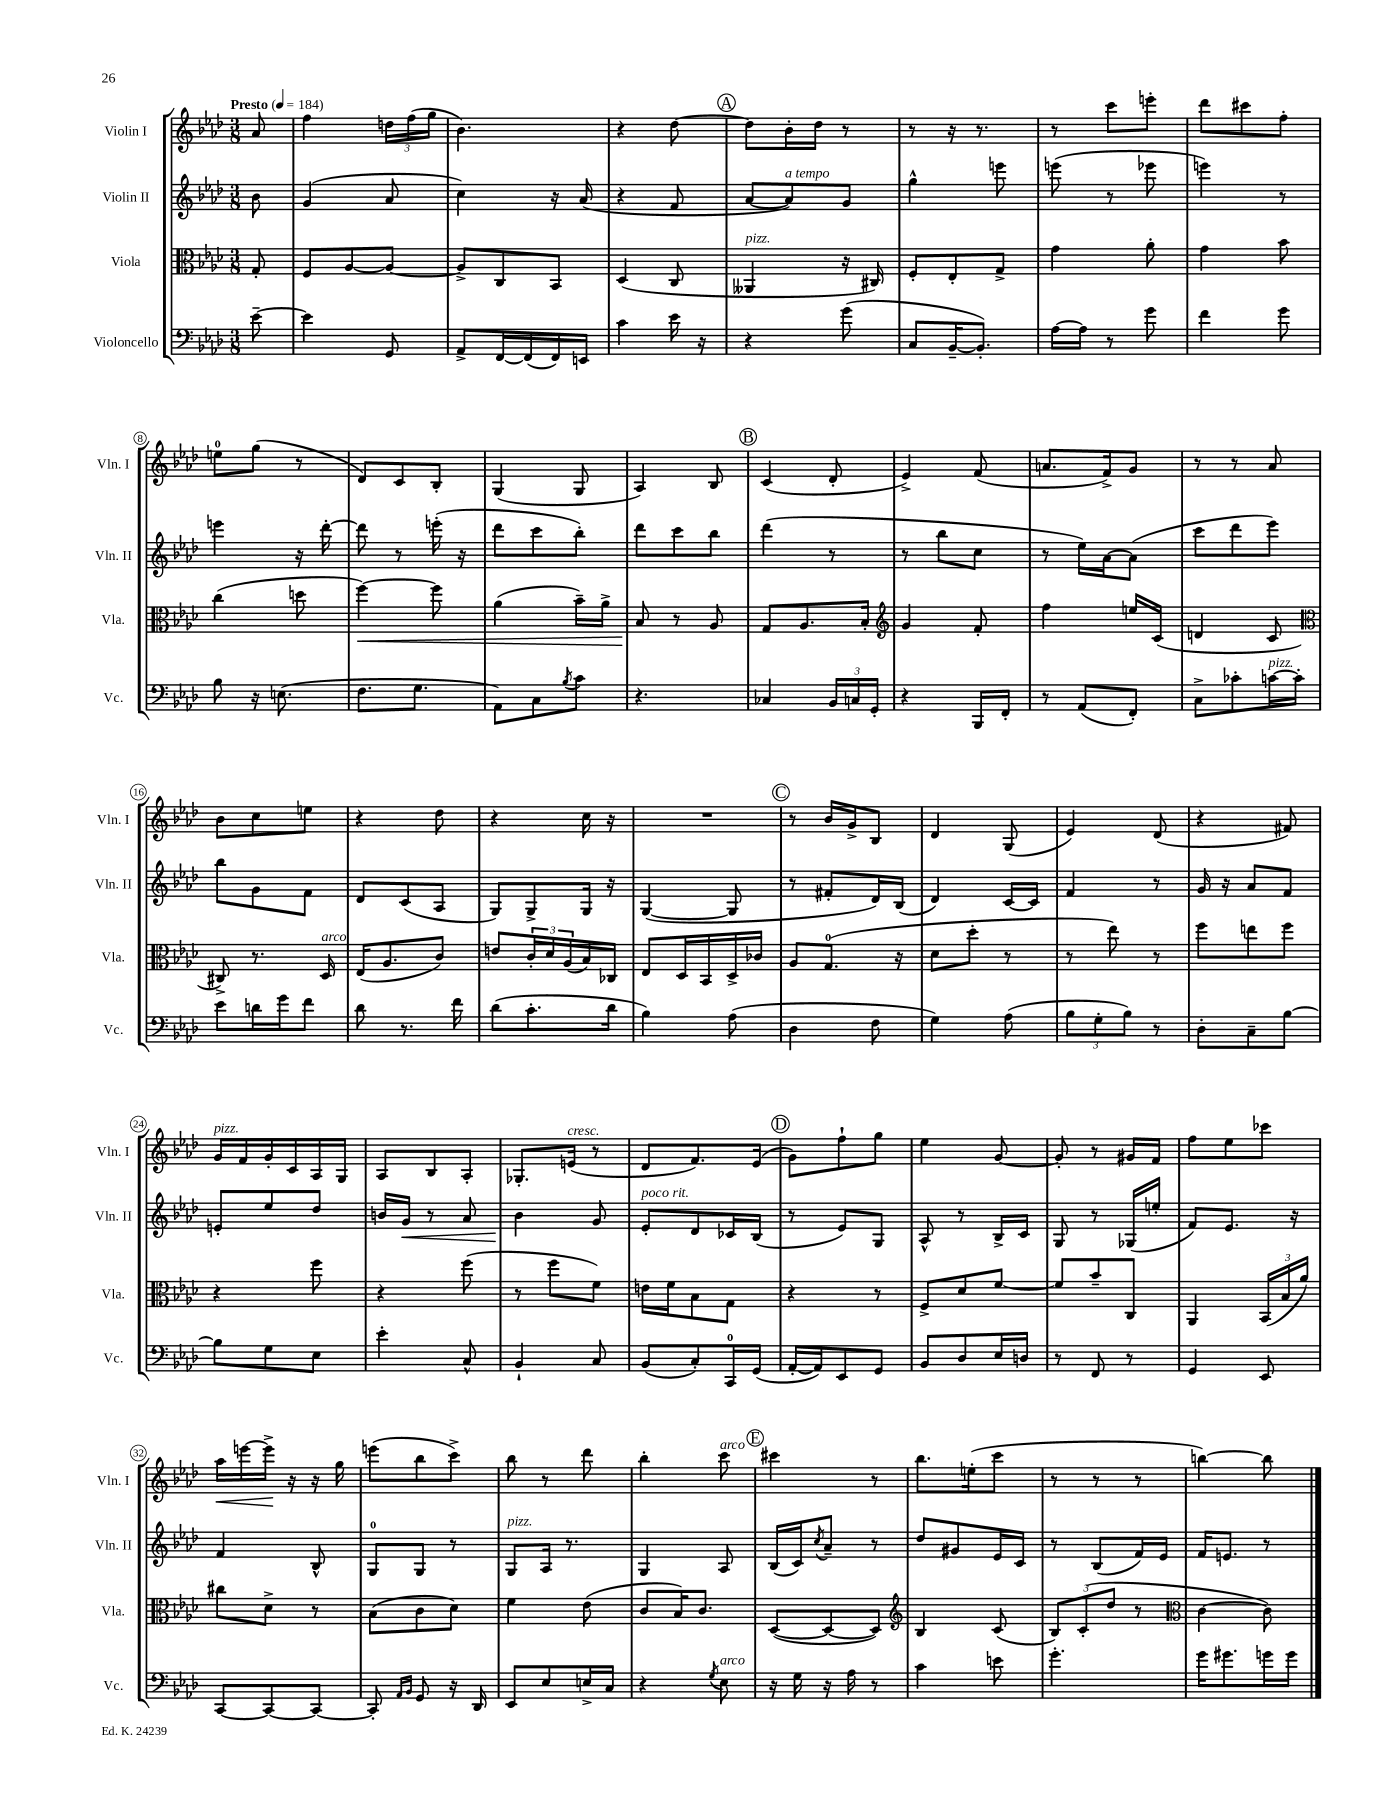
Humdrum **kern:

**kern	**kern	**kern	**kern
*staff4	*staff3	*staff2	*staff1
*clefF4	*clefC3	*clefG2	*clefG2
*k[b-e-a-d-]	*k[b-e-a-d-]	*k[b-e-a-d-]	*k[b-e-a-d-]
*M3/8	*M3/8	*M3/8	*M3/8
*MM184	*MM184	*MM184	*MM184
[8e-~\	8G'/	8b-\	8a-/
=	=	=	=
4e-\]	8F/L	(4g/	4ff\
.	[8A-/	.	.
8GG/	8A-/_J	8a-/	24dd\LL
.	.	.	(24ff\
.	.	.	24gg\JJ
=	=	=	=
8AA-^/L	8A-^/]L	4cc\)	4.b-\)
[16FF/L	8C/	.	.
(16FF/]	.	.	.
16FF/)	8BB-/J	16r	.
16EE/JJ	.	(16a-/	.
=	=	=	=
4c\	(4D-/	4r	4r
16e-\	8C/	8f/	[8dd-\
16r	.	.	.
=	=	=	=
4r	4AA--/	[8a-/L	8dd-\]L
.	.	8a-/])	16b-'\L
.	.	.	16dd-\JJ
(8g\	16r	8g/J	8r
.	16C#/)	.	.
=	=	=	=
8C/L	8F'/L	4gg^^\	8r
[16BB-~/K	8E-'/	.	16r
8.BB-'/]J)	.	.	8.r
.	8G^/J	8eee\	.
=	=	=	=
[16A-\LL	4g\	(8eee\	8r
16A-\]JJ	.	.	.
8r	.	8r	8ccc\L
8g\	8a-'\	8eee-\	8eee'\J
=	=	=	=
4f\	4g\	4eee\)	8ddd-\L
.	.	.	8ccc#\
8g\	8b-\	8r	8ff'\J
=	=	=	=
8B-\	(4cc\	4eee\	8ee\L
16r	.	.	(8gg\J
(8.E\	.	.	.
.	8dd\	16r	8r
.	.	[16ddd-'\	.
=	=	=	=
8.F\L	[4ff\)	8ddd-\]	8d-/L)
.	.	8r	8c/
8.G\J	.	.	.
.	8ff\]	(16eee'\	8B-'/J
.	.	16r	.
=	=	=	=
8AA-\L)	(4a-\	8ddd-\L	(4G/
8C\	.	8ccc\	.
8qB-/	.	.	.
8c\J	16b-~\LL)	8bb-'\J)	8G/
.	16a-^\JJ	.	.
=	=	=	=
4.r	8B-/	8ddd-\L	4A-/)
.	8r	8ccc\	.
.	8A-/	8bb-\J	8B-/
=	=	=	=
4C-/	8G/L	(4ddd-\	(4c/
.	8.A-/	.	.
24BB-/LL	.	8r	8d-'/
24C/	.	.	.
.	16B-'/Jk	.	.
24GG'/JJ	.	.	.
=	=	=	=
*	*clefG2	*	*
4r	4g/	8r	4e-^/)
.	.	8bb-\L	.
16BBB-/LL	8f'/	8cc\J	(8f/
16FF'/JJ	.	.	.
=	=	=	=
8r	4ff\	8r	8.a/L
(8AA-/L	.	16ee-\LL)	.
.	.	[16a-\J	16f^/k)
8FF'/J)	16ee/LL	(8a-\]J	8g/J
.	(16c/JJ	.	.
=	=	=	=
8C^\L	4d/	8ccc\L	8r
8c-'\	.	8ddd-\	8r
[16c\L	8c/	8eee-\J)	8a-/
16c'\]JJ	.	.	.
=	=	=	=
*	*clefC3	*	*
8e-\L	8C#^/)	8bb-\L	8b-\L
16d\L	8.r	8g\	8cc\
16g\J	.	.	.
8f\J	.	8f\J	8ee\J
.	16D-/	.	.
=	=	=	=
8d-\	(16E-/LK	8d-/L	4r
.	8.A-/	.	.
8.r	.	(8c/	.
.	8c/J)	8A-/J	8dd-\
16f\	.	.	.
=	=	=	=
(8d-\L	8e/L	8G/L)	4r
8.c'\	24c'/L	8G^/	.
.	24d-/	.	.
.	(24A-/	.	.
.	16B-/)	16G/Jk	16cc\
16d-\Jk	16C-/JJ	16r	16r
=	=	=	=
4B-\)	8E-/L	([4G/	4.r
.	16D-/L	.	.
.	16BB-/	.	.
(8A-\	16D-^/	8G/]	.
.	16c-/JJ	.	.
=	=	=	=
4D-\	8A-/L	8r	8r
.	(8.G/J	8f#'/L	16b-/LL
.	.	.	16g^/J
8F\	.	16d-/L)	8B-/J
.	16r	(16B-/JJ	.
=	=	=	=
4G\)	8d-\L	4d-/)	4d-/
.	8dd-'\J	.	.
(8A-\	8r	[16c/LL	(8G/
.	.	16c/]JJ	.
=	=	=	=
12B-\L	8r	4f/	4e-/)
12G'\	.	.	.
.	8ee-\)	.	.
12B-\J)	.	.	.
8r	8r	8r	(8d-/
=	=	=	=
8D-'\L	8ff\L	16g/	4r
.	.	16r	.
8C~\	8ee\	8a-/L	.
[8B-\J	8ff\J	8f/J	8f#/)
=	=	=	=
8B-\]L	4r	8e'/L	16g/LL
.	.	.	16f/
8G\	.	8ee-/	16g'/
.	.	.	16c/
8E-\J	8ff\	8dd-/J	16A-/
.	.	.	16G/JJ
=	=	=	=
4e-'\	4r	16b/LL	8A-/L
.	.	16g/JJ	.
.	.	8r	8B-/
8C^^/	(8ff\	8a-/	8A-'/J
=	=	=	=
4BB-`/	8r	4b-\	8.G-'/L
.	8ff\L	.	.
.	.	.	(16e/Jk
8C/	8f\J)	8g/	8r
=	=	=	=
(8BB-/L	16e\LL	8e-'/L	8d-/L
.	16f\J	.	.
8C'/)	8B-\	8d-/	8.f/)
16CC/L	8G\J	16c-/L	.
(16GG/JJ	.	(16B-/JJ	(16e-/Jk
=	=	=	=
[16AA-'/LL	4r	8r	8g\L)
16AA-/]J)	.	.	.
8EE-/	.	8e-/L)	8ff`\
8GG/J	8r	8G/J	8gg\J
=	=	=	=
8BB-/L	8F^/L	8A-^^/	4ee-\
8D-/	8d-/	8r	.
16E-/L	[8f/J	16B-^/LL	[8g/
16D/JJ	.	16c/JJ	.
=	=	=	=
8r	8f/]L	8G/	8g'/]
8FF/	8b-~/	8r	8r
8r	8C/J	(16G-/LL	16g#/LL
.	.	16ee'/JJ	16f/JJ
=	=	=	=
4GG/	4AA-/	8f/L)	8ff\L
.	.	8.e-/J	8ee-\
8EE-/	(24BB-/LL	.	8ccc-\J
.	24B-/	.	.
.	.	16r	.
.	24a-/JJ)	.	.
=	=	=	=
[8CC/L	8cc#\L	4f/	16aa-\LL
.	.	.	[16eee\
8CC/_	8d-^\J	.	16eee^\]JJ
.	.	.	16r
8CC/_J	8r	8B-^^/	16r
.	.	.	16gg\
=	=	=	=
8CC'/]	(8B-\L	8G/L	(8eee\L
16qqAA-/LL	.	.	.
16qqBB-/JJ	.	.	.
8GG/	8c\	8G/J	8bb-\
16r	8d-\J)	8r	8ccc^\J)
16DD-/	.	.	.
=	=	=	=
8EE-/L	4f\	8G/L	8bb-\
8E-/	.	16A-/Jk	8r
.	.	8.r	.
16E^/L	(8e-\	.	8ddd-\
16C/JJ	.	.	.
=	=	=	=
4r	8c/L	4G/	4bb-'\
.	16B-/K)	.	.
.	8.c/J	.	.
8qG/	.	.	.
8E-\	.	8A-/	8ccc\
=	=	=	=
16r	([8D-/L	(16B-/LL	4ccc#\
16G\	.	16c/J)	.
.	.	8qcc/	.
16r	8D-/_	8a-~/J	.
16A-\	.	.	.
8r	8D-/]J)	8r	8r
=	=	=	=
*	*clefG2	*	*
4c\	4B-/	8dd-/L	8.bb-\L
.	.	8g#/	.
.	.	.	(16ee'\k
8e\	(8c/	16e-/L	8ccc\J
.	.	16c/JJ	.
=	=	=	=
4.g'\	12B-/L)	8r	8r
.	(12c'/	.	.
.	.	(8B-/L	8r
.	12dd-/J	.	.
.	8r	16f/L)	8r
.	.	16e-/JJ	.
=	=	=	=
*	*clefC3	*	*
16g\LK	[4c\	16f/LK	[4bb\)
8.g#\	.	8.e/J	.
16g\L	8c\])	8r	8bb\]
16g\JJ	.	.	.
==	==	==	==
*-	*-	*-	*-
